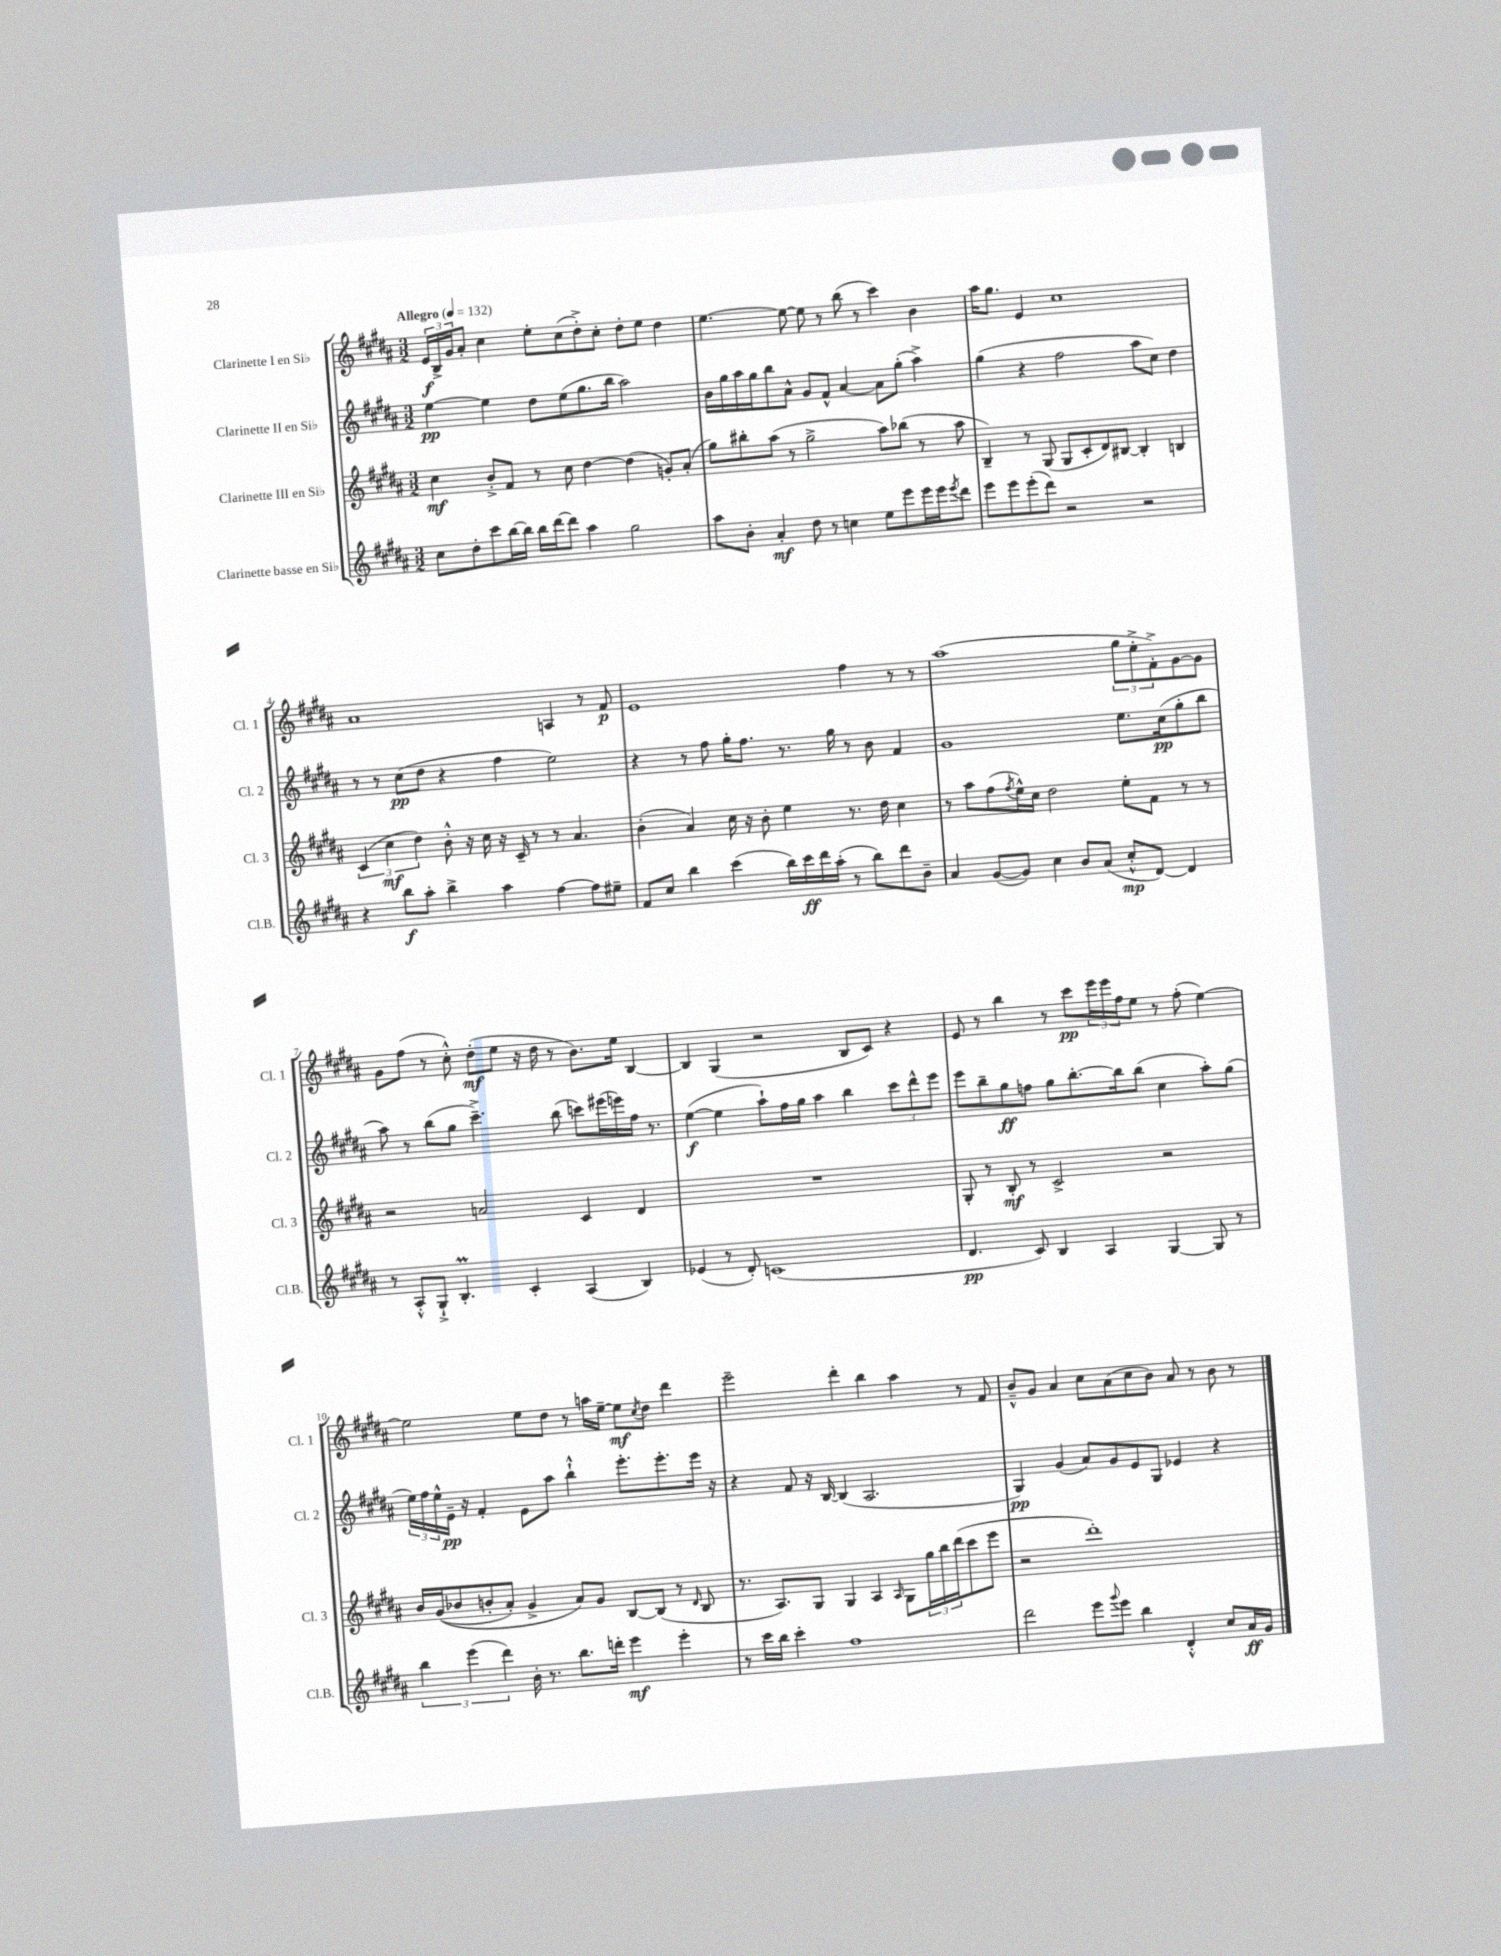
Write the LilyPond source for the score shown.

<<
\new StaffGroup <<
\new Staff = "s0" \with { instrumentName = "Clarinette I en Sib" shortInstrumentName = "Cl. 1" } {
    \clef treble \key b \major \numericTimeSignature \time 3/2 \tempo "Allegro" 4 = 132
    \tuplet 3/2 { e'16\f b16-> gis'16 } ais'8-. cis''4 e''8-. cis''8( dis''8-.->) cis''8-. dis''8-. e''8 dis''4 |
    e''4.~ e''8~ e''8 r8 b''8( r8 cis'''4) b'4 |
    ais''16 gis''8. e'4 cis''1 |
    ais'1 a4 r8 fis'8\p |
    e'1 fis''4 r8 r8 |
    ais''1( \tuplet 3/2 { gis''8 e''8-.-> fis'8-.->) } gis'8~ gis'8 |
    gis'8 fis''8( r8 cis''8-.-^) dis''8-.\mf( e''8 r16 dis''16 r8 b'8.) e''16 b4~ |
    b4 gis4( r2 b8 cis'8) r4 |
    e'8 r8 b''4 r8 cis'''8\pp \tuplet 3/2 { e'''16 e'''16 fis''16 } e''8 r8 fis''8-.( e''4~) |
    e''2 e''8 dis''8 r8 a''16 e''16~-- e''8\mf \acciaccatura { cis''8 } dis''8 dis'''4 |
    e'''2-- dis'''4-. b''4 ais''4 r8 fis'8 |
    b'8---^ gis'8 ais'4 cis''8 ais'8( cis''8 b'8) ais'8 r8 b'8 r8 \bar "|." |
}
\new Staff = "s1" \with { instrumentName = "Clarinette II en Sib" shortInstrumentName = "Cl. 2" } {
    \clef treble \key b \major \numericTimeSignature \time 3/2
    e''4~\pp e''4 dis''8 e''8( gis''8. b''16 ais''2) |
    b'16 gis''16 ais''16 gis''16 b''8 ais'8-^ gis'8 fis'8-^ ais'4~ ais'8 gis''8-.( ais''4->) |
    gis''4( r4 fis''2 ais''8 cis''8) dis''4 |
    r8 r8 cis''8\pp( dis''8 r4 fis''4 e''2) |
    r4 r8 fis''8 gis''16-. fis''8. r8. gis''16 r8 b'8 fis'4 |
    gis'1 e''8. cis''16\pp( gis''8-. b''8 |
    ais''8) r8 b''8( gis''8 cis'''4.--->) b''8( c'''8) eis'''16( e'''16) fis''16 r8. |
    e''4~\f( e''4 ais''8-!) fis''16 gis''16 ais''4 b''4 \tuplet 3/2 { cis'''8 dis'''8-^ e'''8 } |
    e'''8 b''8-- gis''8\ff f''8 gis''8 b''8.~-. b''16 b''8( cis''4 ais''8-.) gis''8( |
    \tuplet 3/2 { e''16) fis''16 e''16-^ } e'16--\pp r16 fis'4-. e'8 ais''8 b''4-!-^ e'''8.-. e'''8.-. e'''16 r16 |
    r4 fis'8 r16 b16~ b4( ais2. |
    gis4\pp) gis'4( ais'8) gis'8 e'8 gis8 ees'4 r4 \bar "|." |
}
\new Staff = "s2" \with { instrumentName = "Clarinette III en Sib" shortInstrumentName = "Cl. 3" } {
    \clef treble \key b \major \numericTimeSignature \time 3/2
    cis''4\mf b'8-.-> fis'8 r8 cis''8 dis''4~ dis''4( g'8-.) ais'8-.( |
    gis''8) bis''8-. ais''8( r8 gis''2-> ais''8) bes''8( r8 ais''8 |
    b4--) r8 gis8( gis8 cis'8-. dis'8) bis8~ bis4-. b4 |
    \tuplet 3/2 { cis'4( cis''4\mf dis''4) } b'8-.-^ r16 cis''16 r16 cis'16-- r8 r8 ais'4. |
    b'4-.( ais'4) cis''16 r16 b'8-. e''4 r8. dis''16 cis''4 |
    r8 ais''8 fis''8( \acciaccatura { fis''8 } e''16-^) cis''16 dis''2 e''8-. fis'8 r8 r8 |
    r2 a'2 cis'4 dis'4 |
    R1. |
    gis8-. r8 b8-.\mf r8 cis'2-> r2 |
    b'16 gis'16(\( bes'8 b'8-. ais'8-.) gis'4-> ais'8\) gis'8 b8~ b8( r8 \grace { dis'16 } b8 |
    r8. ais8.) gis8 gis4 ais4 \grace { ais16 } gis8 \tuplet 3/2 { gis''16 b''16 dis'''16( } cis'''8 e'''8 |
    r2 dis'''1-.) \bar "|." |
}
\new Staff = "s3" \with { instrumentName = "Clarinette basse en Sib" shortInstrumentName = "Cl.B." } {
    \clef treble \key b \major \numericTimeSignature \time 3/2
    cis''8 dis''8-. cis'''8 b''16~ b''16 b''16 dis'''16~ dis'''8 ais''4 gis''2 |
    ais''8 b'8-. ais'4-.\mf dis''8 r8 c''4 e''8 e'''8 e'''16 e'''16 \acciaccatura { e'''8 } dis'''8 |
    e'''8 e'''8 e'''8-.( dis'''8) r2 r2 |
    r4 b''8\f ais''8-. b''4-> ais''4 fis''4~ fis''8 eis''8-- |
    fis'8 cis''8 b''4 cis'''4( b''16) cis'''16\ff dis'''16 ais''16-.( r8 b''8) dis'''8 b'8-- |
    ais'4 gis'8~( gis'8) cis''4 b'8 ais'8( cis''8-.-^\mp dis'8~) dis'4 |
    r8 ais8-.-^ gis8-!-> b4.-.\prall cis'4-. ais4( b4) |
    ees'4( r8 dis'8-.) c'1( |
    dis'4.\pp cis'8) b4 ais4 gis4~ gis8 r8 |
    \tuplet 3/2 { b''4 e'''4( dis'''4) } b'16-. r8. b''8. d'''16-. e'''4\mf e'''4-. |
    r8 cis'''16 b''16 cis'''4-. fis''1 |
    dis'''2 e'''8 \appoggiatura { gis'''8 } e'''8 b''4 dis'4-.-^ cis''8 ais'16\ff gis'16 \bar "|." |
}
>>
>>
